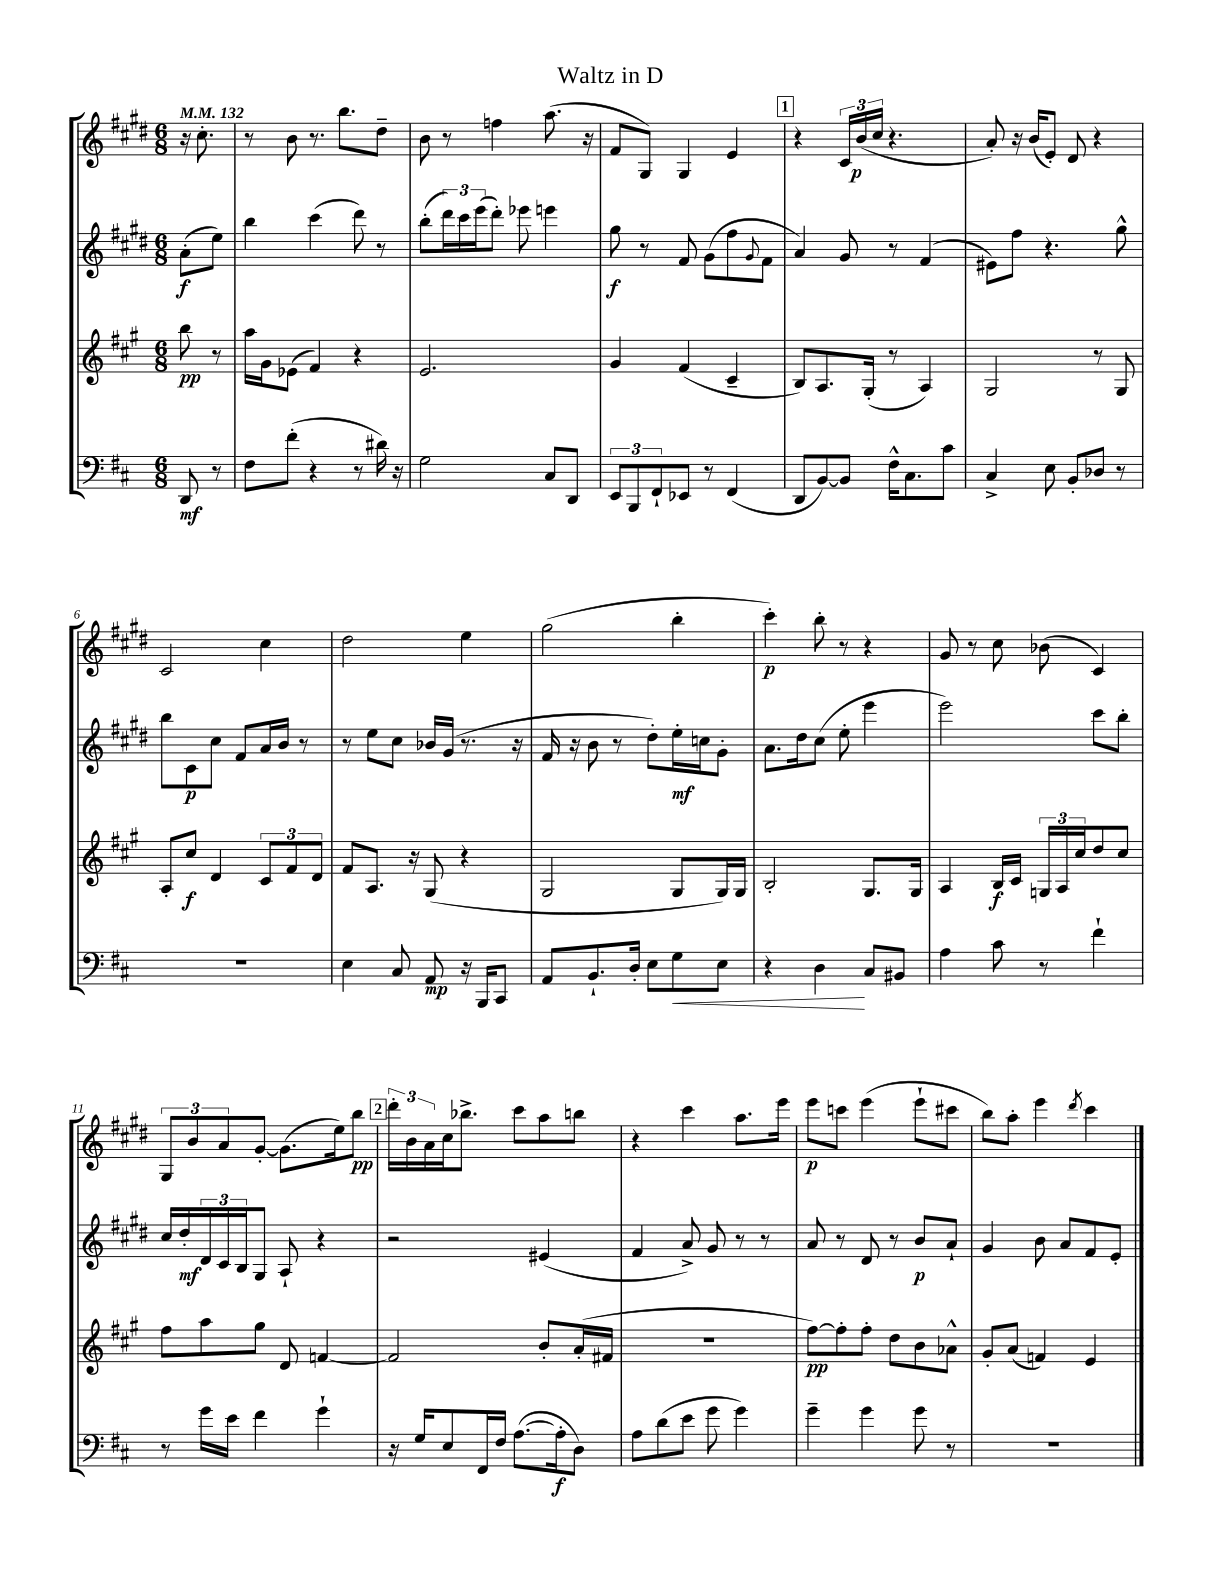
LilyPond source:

\header { title = "Waltz in D" }
<<
\new StaffGroup <<
\new Staff = "s0" {
    \clef treble \key e \major \numericTimeSignature \time 6/8 \partial 4 \tempo 4 = 132
    r16 cis''8.-. |
    r8 b'8 r8. b''8. dis''8-- |
    b'8 r8 f''4 a''8.( r16 |
    fis'8 gis8) gis4 e'4 |
    \mark \markup { \box "1" } r4 \tuplet 3/2 { cis'16 b'16\p( cis''16 } r4. |
    a'8-.) r16 b'16( e'8-.) dis'8 r4 |
    cis'2 cis''4 |
    dis''2 e''4 |
    gis''2( b''4-. |
    cis'''4-.\p) b''8-. r8 r4 |
    gis'8 r8 cis''8 bes'8( cis'4) |
    \tuplet 3/2 { gis8 b'8 a'8 } gis'8~-. gis'8.( e''16) b''8\pp |
    \mark \markup { \box "2" } \tuplet 3/2 { dis'''16-. b'16 a'16 } cis''16 bes''8.-> cis'''8 a''8 b''8 |
    r4 cis'''4 a''8. e'''16 |
    e'''8\p c'''8 e'''4( e'''8-! cis'''8 |
    b''8) a''8-. e'''4 \acciaccatura { dis'''8 } cis'''4 \bar "|." |
}
\new Staff = "s1" {
    \clef treble \key e \major \numericTimeSignature \time 6/8 \partial 4
    a'8-.\f( e''8) |
    b''4 cis'''4( dis'''8) r8 |
    b''8-.( \tuplet 3/2 { dis'''16) cis'''16 e'''16( } dis'''8-.) ees'''8 e'''4 |
    gis''8\f r8 fis'8 gis'8( fis''8 \appoggiatura { gis'8 } fis'8 |
    \mark \markup { \box "1" } a'4) gis'8 r8 fis'4( |
    eis'8) fis''8 r4. gis''8-^ |
    b''8 cis'8\p cis''8 fis'8 a'16 b'16 r8 |
    r8 e''8 cis''8 bes'16 gis'16( r8. r16 |
    fis'16 r16 b'8 r8 dis''8-.) e''16-.\mf c''16 gis'8-. |
    a'8. dis''16 cis''8( e''8-. e'''4 |
    e'''2) cis'''8 b''8-. |
    cis''16 dis''16-.\mf \tuplet 3/2 { dis'16 cis'16 b16 } gis8 a8-! r4 |
    \mark \markup { \box "2" } r2 eis'4( |
    fis'4 a'8->) gis'8 r8 r8 |
    a'8 r8 dis'8 r8 b'8\p a'8-! |
    gis'4 b'8 a'8 fis'8 e'8-. \bar "|." |
}
\new Staff = "s2" {
    \clef treble \key a \major \numericTimeSignature \time 6/8 \partial 4
    b''8\pp r8 |
    a''16 gis'16 ees'8( fis'4) r4 |
    e'2. |
    gis'4 fis'4( cis'4-- |
    \mark \markup { \box "1" } b8) a8. gis16-.( r8 a4) |
    gis2 r8 gis8 |
    a8-. cis''8\f d'4 \tuplet 3/2 { cis'8 fis'8 d'8 } |
    fis'8 a8. r16 gis8( r4 |
    gis2 gis8 gis16) gis16 |
    b2-. gis8. gis16 |
    a4 b16\f cis'16 \tuplet 3/2 { g16 a16 cis''16 } d''8 cis''8 |
    fis''8 a''8 gis''8 d'8 f'4~ |
    \mark \markup { \box "2" } f'2 b'8-. a'16-.( fis'16 |
    r2. |
    fis''8~\pp) fis''8-. fis''8-. d''8 b'8 aes'8-^ |
    gis'8-. a'8( f'4) e'4 \bar "|." |
}
\new Staff = "s3" {
    \clef bass \key d \major \numericTimeSignature \time 6/8 \partial 4
    d,8\mf r8 |
    fis8 fis'8-.( r4 r8 dis'16) r16 |
    g2 cis8 d,8 |
    \tuplet 3/2 { e,8 b,,8 fis,8-! } ees,8 r8 fis,4( |
    \mark \markup { \box "1" } d,8 b,8~) b,8 fis16-^ cis8. cis'8 |
    cis4-> e8 b,8-. des8 r8 |
    R2. |
    e4 cis8 a,8\mp r16 b,,16 cis,8 |
    a,8 b,8.-! d16-. e8 g8\< e8 |
    r4 d4\! cis8 bis,8 |
    a4 cis'8 r8 fis'4-! |
    r8 g'16 e'16 fis'4 g'4-! |
    \mark \markup { \box "2" } r16 g16 e8 fis,16 fis16 a8.~( a16-.\f d8) |
    a8 d'8( e'8 g'8 g'4) |
    g'4-- g'4 g'8 r8 |
    R2. \bar "|." |
}
>>
>>
